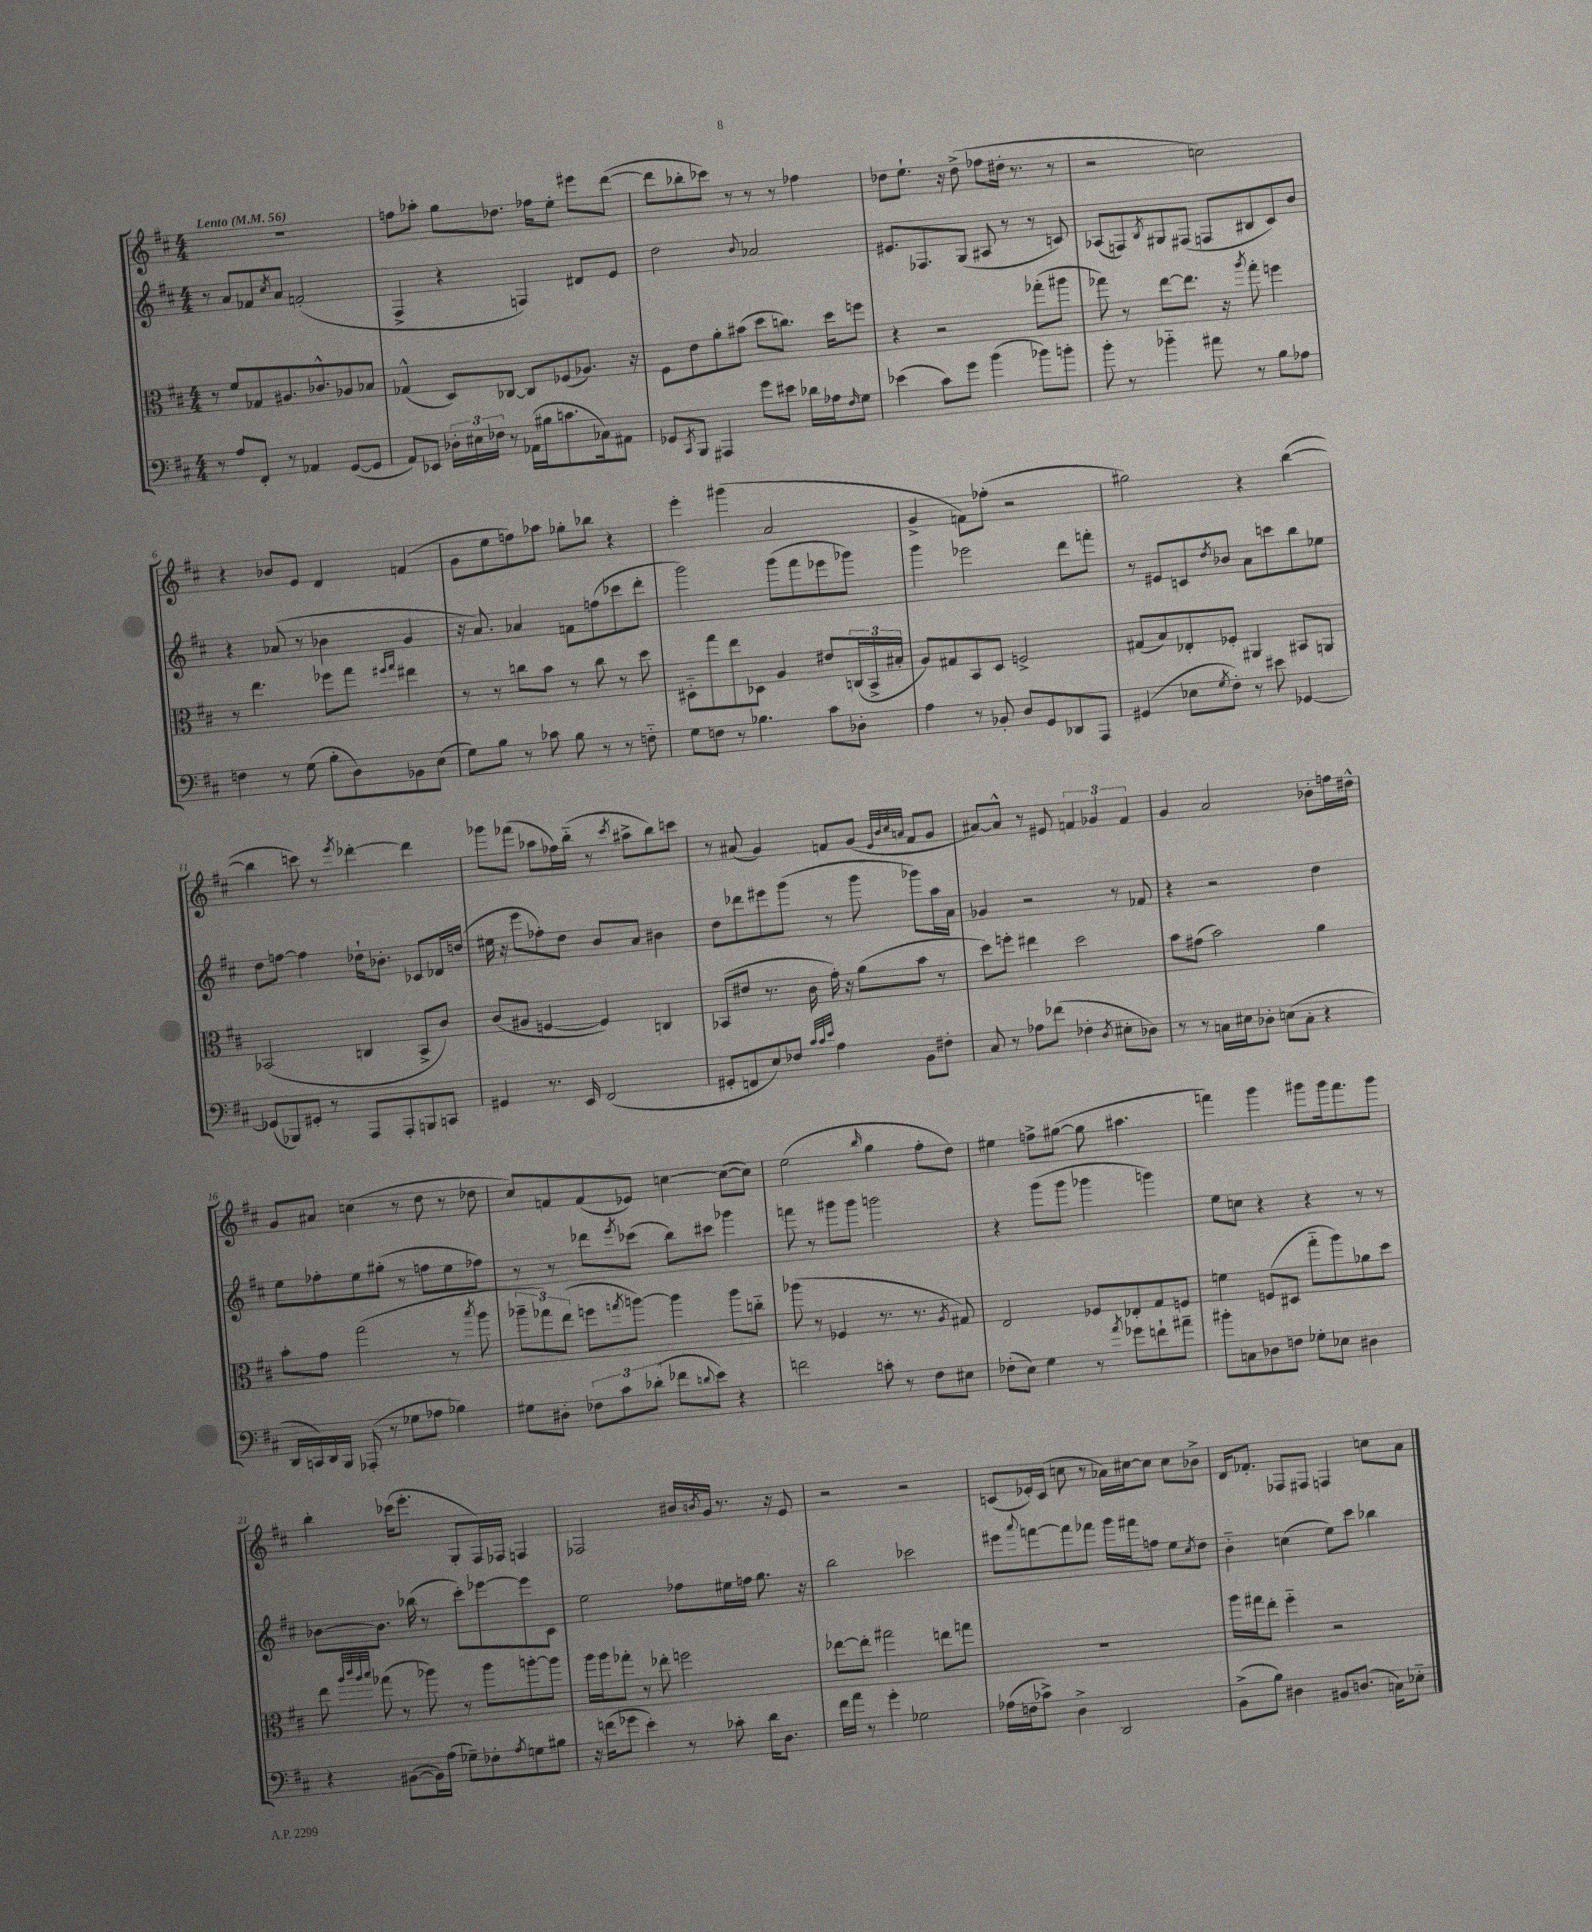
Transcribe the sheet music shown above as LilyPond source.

<<
\new StaffGroup <<
\new Staff = "s0" {
    \clef treble \key d \major \numericTimeSignature \time 4/4 \tempo "Lento" 4 = 56
    R1 |
    f''8 aes''8-. g''8 des''8. fes''16 e''8-. eis'''8 d'''8~( |
    d'''8 bes''8-. ces'''8) r8 r8 r8 fes''4 |
    des''8 e''8.-! r16 des''8->( fes''8 dis''16-. r8. r8 |
    r2 c''2) |
    r4 bes'8 e'8 d'4 f'4( |
    g'8 e''8 f''8) aes''8 ges''8-. bes''8 r4 |
    e'''4-. gis'''4( a'2 |
    g'4-> f'8) fes''8-.( r2 |
    gis''2) r4 b''4~( |
    b''4 c'''8) r8 \acciaccatura { e'''8 } des'''4~-. des'''4 |
    ges'''8 fes'''8( aes''8 fes''16) b''16-_( r8 \acciaccatura { cis'''8 } ais''8-> b''8) c'''8 |
    r8 ais'8( g'4) f'8 g'8( \grace { e'32 b'32 cis''32 a'32 } f'8 g'8 |
    ais'8~) ais'8-^ r8 eis'8 \tuplet 3/2 { f'4 ges'4 f'4 } |
    g'4 a'2 bes'8-. f''16 dis''16-^ |
    g'8 ais'8 c''4( r8 d''8 r8 des''8 |
    cis''8) f'8 f'8( ees'8) c''4~ c''8~( c''8) |
    e''2( \grace { b''16 } g''4 fis''8-. d''8) |
    eis''4 f''8-> gis''8~( gis''8 ais''4. |
    f'''4) g'''4 gis'''8 gis'''16 f'''8. gis'''8 |
    b''4-. ces'''16( e'''8.-. g8-. fis16) fes16 f4 |
    fes2 bis'16 \acciaccatura { b'8 } g'16 r8. r16 e'8 |
    r2 r2 |
    c'8( ees'16-.) c'16( c''8 r8 aes'16) cis''16~ cis''8 cis''8 bes'8-> |
    d'16 fes'8.-. fes8 fis8 f4 c''8 a'8 \bar "|." |
}
\new Staff = "s1" {
    \clef treble \key d \major \numericTimeSignature \time 4/4
    r8 a'8 fes'8 \acciaccatura { cis''8 } a'8 f'2-.( |
    fis4-> r4 f4) dis'8 e'8 |
    d''2 \appoggiatura { b'8 } aes'2 |
    eis'8. fes8. g8( ais8 r8 r8 c'8) |
    aes8( f8) \acciaccatura { b8 } gis8 fis8( f8 bis8 cis'8) b'8 |
    r4 aes'8( r8 bes'4 g'4 |
    r16 a'8.) aes'4 f'8 f''8( ces'''8 d'''8-. |
    g'''2) g'''8( fis'''8 ees'''8 ges'''8) |
    g'''4 ees'''2 d'''8 f'''8-. |
    r8 eis'8 c'8 \acciaccatura { d''8 } bes'8 a'8 c'''8 b''8 ees''8 |
    d''8 f''8~ f''4 des''16-! bes'8.-. ces'8 des'16 d''16( |
    eis''16 r16 e'''8 fes''8-.) d''8 b'8 a'8 bis'4 |
    d''8 des'''8 eis'''8 g'''8( r8 g'''8 ges'''8) a''16 a'16 |
    ges'4 r2 r8 fes'8 |
    r4 r2 d''4 |
    e''8 fes''8-. e''8 gis''8-.( r8 f''8 e''8 fes''8) |
    r8 r8 des'''8 \acciaccatura { e'''8 } ces'''8( b''8) cis'''8 ges'''4 |
    f'''8 r8 gis'''8 gis'''8 g'''2 |
    r4 g'''8( g'''8 ges'''4 g'''4) |
    e''8 c''8 r4 r4 r8 r8 |
    bes'8~ bes'8. bes''16( r8 cis'''8-.) ees'''8~ ees'''8 cis'8 |
    e''2 fes''8 eis''16 f''16 g''8. r16 |
    b''2 ces'''2 |
    eis'''8 \appoggiatura { a'''8 } f'''8~ f'''8 fes'''8 g'''16 fis'''16 f''8 e''8 \acciaccatura { cis''8 } d''8 |
    b'4-_ c''4( e''8) cis'''8 bes''4 \bar "|." |
}
\new Staff = "s2" {
    \clef alto \key d \major \numericTimeSignature \time 4/4
    r8 fis'8 ges8 ais8. ces'8.-^ aes8 bes8 |
    ges4-^( d8) ces8~ ces8 fes8( aes8.) r16 |
    fis8 e'8 a'8-. bis'8( d''8 c''8.) d''16 f''8 |
    r4 r2 ges''8-.( ais''8 |
    ges''8) r8 e''8~ e''8. r16 \acciaccatura { a''8 } ges''8-. f''4 |
    r8 e''4. fes''8 g''8 \grace { fis''16 g''16 } eis''4 |
    r8 r8 c''8 b'8 r8 c''8 r8 d''8 |
    dis8-_ g''8 e''8 des8 a4 eis'8 \tuplet 3/2 { c16( b,16-> bis16-. } |
    a8) gis8 b,8 d8 f2-> |
    gis8( b8) ees8-. fes8-. ais,4 bis,8 a,8 |
    bes,2( c4 bes,8-> cis'8) |
    cis'8( ais8 f4~ f4) c4 |
    bes,8( eis'8 r8. cis'16 g'16-.) r16 a'8( b'8 r8 |
    d''8) f''8-. eis''4 d''2 |
    b'8 gis'8( b'2) a'4 |
    b'8-. g'8 g''2( r8 \acciaccatura { b''8 } a''8 |
    \tuplet 3/2 { aes''8-- ges''8) e''8( } f''8 \acciaccatura { g''8 } a''8~) a''4 a''8 c''8-_ |
    aes''8( r8 fes4 r8. r8. \acciaccatura { a8 } gis8) |
    e2 fes8 ees8-. g8 f8 |
    f'4 f8( dis8 g''8-_ a''8) aes'8 d''8 |
    e''8 \grace { a''32 cis'''32 a''32 b''32 } ges''8( r8 aes''8) r8 aes''8 a''8~-. a''8 |
    a''16 a''16 ges''8-. r8 ees''8-. f''2 |
    ees''8~ ees''8-. gis''2 e''8 g''8 |
    R1 |
    a''16 gis''16 e''8-. fis''4-_ r2 \bar "|." |
}
\new Staff = "s3" {
    \clef bass \key d \major \numericTimeSignature \time 4/4
    r8 a8 fis,8-. r8 aes,4 g,8~( g,8 |
    a,8) ees,8 \tuplet 3/2 { des16-. eis16 fes16 } r8 aes,16( bis16 c'8. ces16) ais,8 |
    ges,8 \acciaccatura { cis,8 } b,,8 ais,,4 g'8 eis'8 des'16 aes16 \grace { fis16 } g8 |
    ees'4( cis'8) g'8 b'4( bes'8) b'8-. |
    b'8-. r8 bes'4-_ ais'8 r8 b8 aes8 |
    f4 r8 g8( b8-. d8) bes,8 e8( |
    g8) b8 r8 ces'8 b8 r8 r8 f8-_ |
    g8 f8 r8 bes4. cis'8 des8-. |
    a4 r8 bes,8-. d8 g,8 des,8 a,,8 |
    gis,4( ees8 \acciaccatura { g8 } fis8-.) r8 eis'8 ges,4~ |
    ges,8( bes,,8) gis,8-. r8 a,,8 a,,8-. b,,8 c,8 |
    gis,4 r8. e,16 fis,2( |
    gis,8-. f,8 e8) fes8 \grace { cis'32 cis'32 e'32 } a4 b,8 fis8-. |
    cis8 r8 aes8 fes'8( fes4-. \acciaccatura { d8 } eis8-. des8) |
    r8 r8 c16 eis16 des8-. e8( c8-. r4 |
    d,16 c,16) d,16 b,,16 aes,,8-.( r8 ges8 aes8 bes4) |
    gis8 dis8-. \tuplet 3/2 { fes8 cis'8 des'8-.( } fes'8 \appoggiatura { d'8 } e'8) r4 |
    f'2 c'8-. r8 fis8 eis8 |
    fes8-.( e8) g4 r8 \acciaccatura { a'8 } ges'8 f'8-! ais'8-- |
    bis'8-. c8 des8 f8 ges8-. ees8 dis4 |
    r4 bis,8~( bis,16) a16( ges8--) fes8-. \acciaccatura { a8 } g8 bis8 |
    r16 f'16( ges'8 e'4-.) r8 ces'8-. d'16 d8. |
    fis'16 a'16 r8 g'4-. ges2 |
    aes16( f16 ces'8->) d4-> d,2 |
    b,8->( b8) dis4 bis,8 d8.( c16) ees8-_ \bar "|." |
}
>>
>>
